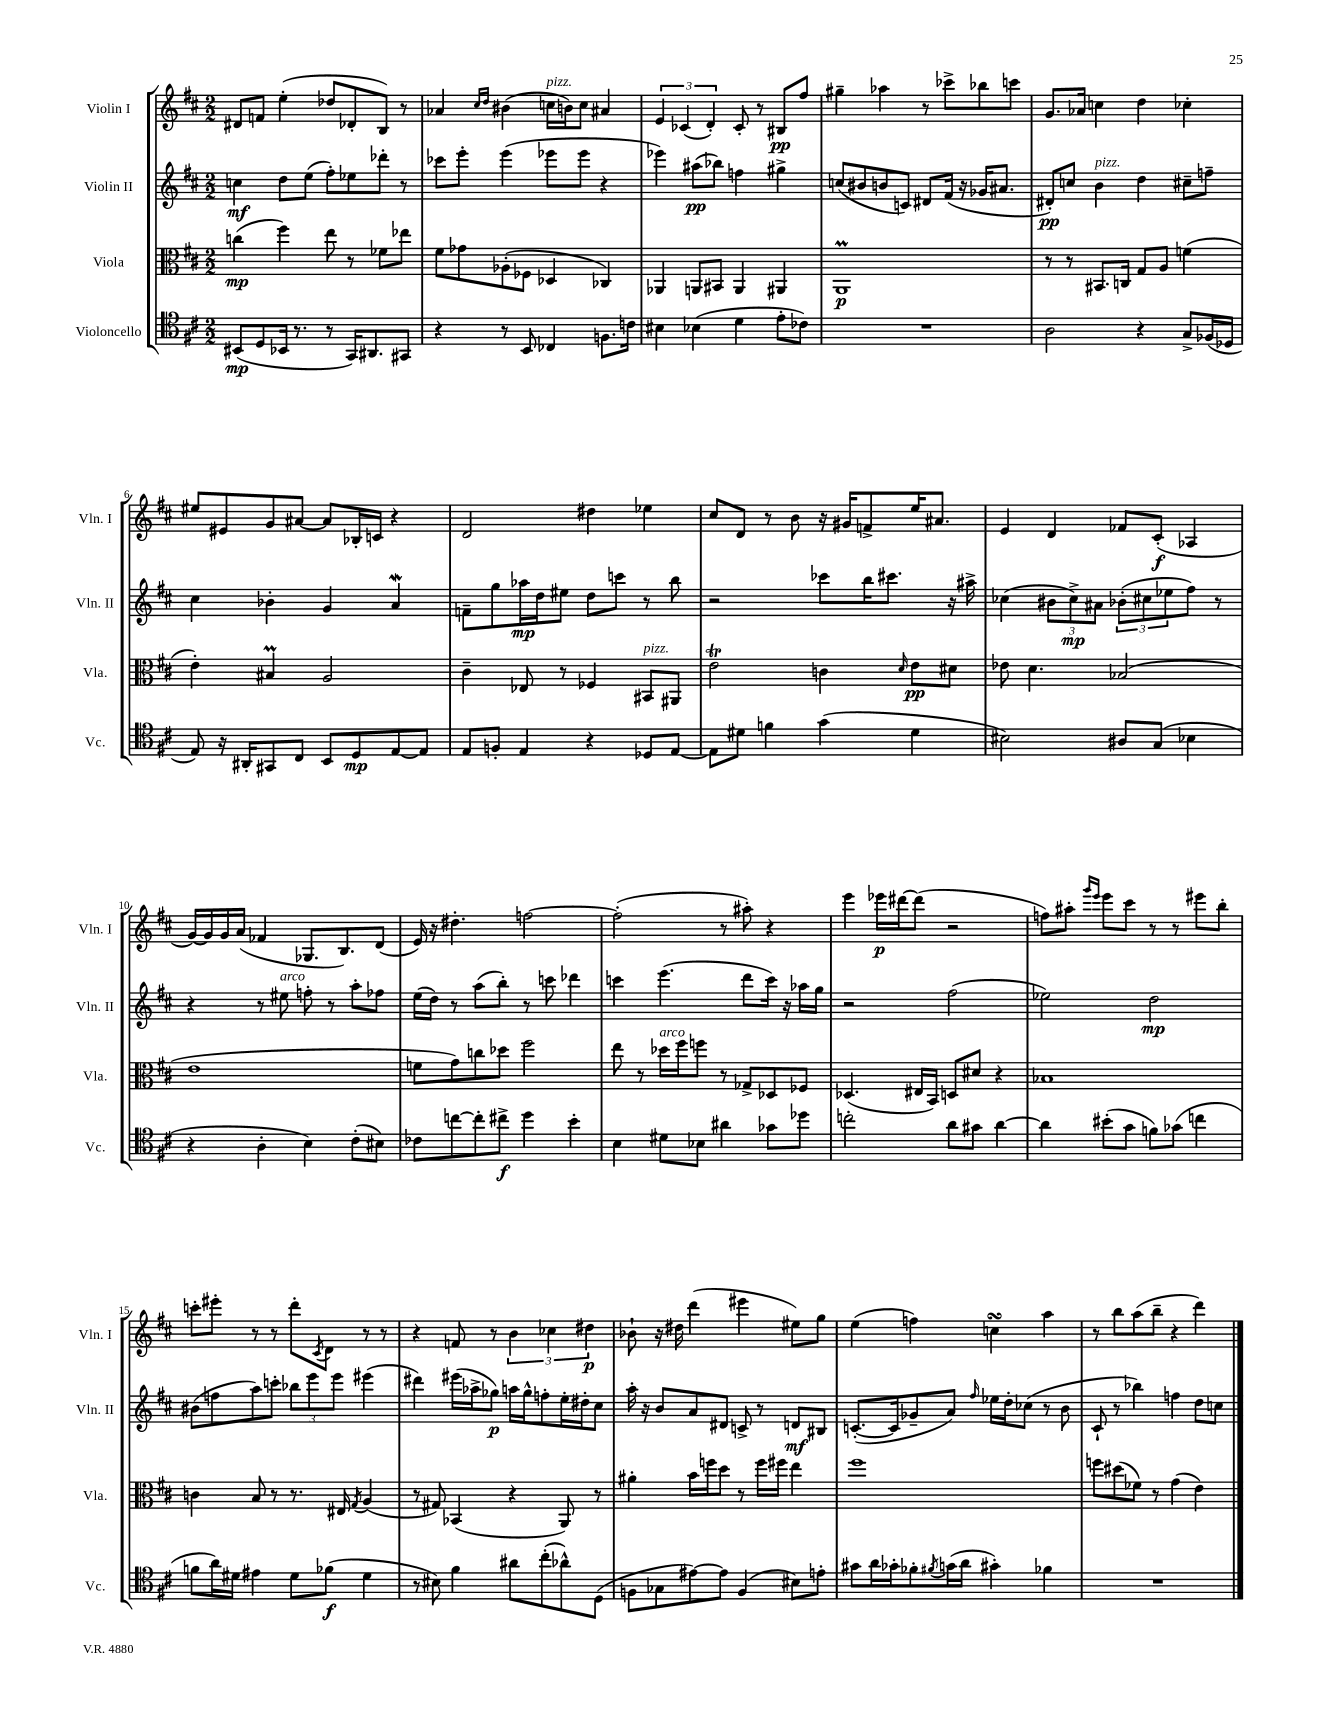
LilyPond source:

<<
\new StaffGroup <<
\new Staff = "s0" \with { instrumentName = "Violin I" shortInstrumentName = "Vln. I" } {
    \clef treble \key d \major \numericTimeSignature \time 2/2
    dis'8 f'8 e''4-.( des''8 des'8-. b8) r8 |
    aes'4 \grace { cis''16 d''16 } bis'4( c''16^\markup { \italic "pizz." } b'16) c''8 ais'4 |
    \tuplet 3/2 { e'4 ces'4( d'4-.) } ces'8-. r8 bis8\pp fis''8 |
    gis''4-- aes''4 r8 ces'''8-> bes''8 c'''8 |
    g'8. aes'16 c''4 d''4 ces''4-. |
    eis''8 eis'8 g'8 ais'8~ ais'8 bes16-. c'16 r4 |
    d'2 dis''4 ees''4 |
    cis''8 d'8 r8 b'8 r16 gis'16 f'8-> e''16 ais'8. |
    e'4 d'4 fes'8 cis'8-.\f( aes4 |
    g'16~) g'16 g'16 a'16( fes'4 ges8. b8.) d'8( |
    e'16) r16 dis''4.-. f''2~ |
    f''2-.( r8 ais''8-.) r4 |
    e'''4 ees'''16\p dis'''16~ dis'''8( r2 |
    f''8) ais''8-. \grace { g'''16 e'''16 } e'''8 cis'''8 r8 r8 eis'''8 b''8-. |
    c'''8-. eis'''8-. r8 r8 d'''8-. \acciaccatura { cis'8 } d'8 r8 r8 |
    r4 f'8 r8 \tuplet 3/2 { b'4 ces''4 dis''4\p } |
    bes'8-! r16 dis''16 d'''4( eis'''4 eis''8) g''8 |
    e''4( f''4) c''4\turn a''4 |
    r8 b''8 a''8( b''8-- r4 d'''4) \bar "|." |
}
\new Staff = "s1" \with { instrumentName = "Violin II" shortInstrumentName = "Vln. II" } {
    \clef treble \key d \major \numericTimeSignature \time 2/2
    c''4\mf d''8 e''8( fis''8-.) ees''8 des'''8-. r8 |
    ces'''8 e'''8-. e'''4( ees'''8 ees'''8 r4 |
    ees'''4) ais''8\pp( bes''8) f''4 gis''4-> |
    c''8( bis'8 b'8 c'8) dis'8 fis'16( r16 ges'16 ais'8. |
    dis'8-.\pp) c''8 b'4^\markup { \italic "pizz." } d''4 cis''8-- f''8-- |
    cis''4 bes'4-. g'4 a'4\mordent |
    f'8-- g''8 aes''16\mp d''16 eis''8 d''8 c'''8 r8 b''8 |
    r2 ces'''8 b''16 cis'''8. r16 ais''16-> |
    ces''4( \tuplet 3/2 { bis'8 ces''8->\mp) ais'8 } \tuplet 3/2 { bes'8-.( cis''8 ees''8 } fis''8) r8 |
    r4 r8 eis''8^\markup { \italic "arco" } f''8-. r8 a''8-. fes''8 |
    e''16( d''16) r8 a''8( b''8-.) r8 c'''8 des'''4 |
    c'''4 e'''4.( d'''8 c'''16) r16 aes''16 g''16 |
    r2 fis''2( |
    ees''2) d''2\mp |
    bis'8( f''8 a''8) c'''8-. \tuplet 3/2 { bes''8 e'''8 e'''8 } eis'''4( |
    dis'''4) eis'''16( aes''16-> ges''8\p) a''16 ges''16-^ f''8-. e''16-. dis''16-. cis''8 |
    a''16-. r16 b'8 a'8 dis'8 c'8-> r8 d'8\mf bis8 |
    c'8.~-.( c'16 ges'8-- a'8) \grace { fis''16 } ees''16 d''16-. ces''8( r8 b'8 |
    cis'8-! r8 bes''4) f''4 d''8 c''8 \bar "|." |
}
\new Staff = "s2" \with { instrumentName = "Viola" shortInstrumentName = "Vla." } {
    \clef alto \key d \major \numericTimeSignature \time 2/2
    c''4\mp( fis''4) e''8 r8 fes'8 ees''8 |
    fis'8 ges'8 aes8-.( fes8 des4 ces4) |
    aes,4 a,8 bis,8 a,4 ais,4 |
    a,1\prall\p |
    r8 r8 bis,8. c16 g8 a8 f'4( |
    e'4-.) bis4\prall a2 |
    cis'4-- ees8 r8 fes4 bis,8^\markup { \italic "pizz." } ais,8 |
    e'2\trill c'4 \grace { d'16 } e'8\pp dis'8 |
    ees'8 d'4. bes2( |
    e'1 |
    f'8 g'8) c''8 des''8 fis''2 |
    e''8 r8 des''16^\markup { \italic "arco" } fis''16 f''8 r8 ges8-> des8 fes8 |
    des4.( eis16 b,16) d8 dis'8 r4 |
    bes1 |
    c'4 b8 r8 r8. eis16 \acciaccatura { g8 } a4( |
    r8 gis8) bes,4( r4 a,8) r8 |
    ais'4-. b'16 f''16 d''8 r8 f''16 fis''16 e''4 |
    fis''1 |
    f''8 dis''8( fes'8) r8 g'4( e'4) \bar "|." |
}
\new Staff = "s3" \with { instrumentName = "Violoncello" shortInstrumentName = "Vc." } {
    \clef tenor \key d \major \numericTimeSignature \time 2/2
    bis,8\mp( d8 bes,16 r8. r8 g,16) ais,8. gis,8 |
    r4 r8 b,8 ces4 f8. c'16 |
    bis4 bes4( d'4 e'8-. ces'8) |
    R1 |
    a2 r4 g8-> fes16( des16 |
    e8) r16 ais,16-. gis,8 cis8 b,8 d8\mp e8~ e8 |
    e8 f8-. e4 r4 des8 e8~ |
    e8 dis'8 f'4 g'4( dis'4 |
    bis2) ais8 g8( bes4 |
    r4 a4-. b4) cis'8-.( bis8) |
    ces'8 c''8~ c''8-. cis''8->\f d''4 b'4-. |
    b4 dis'8 bes8 ais'4 ges'8 des''8 |
    c''2-. a'8 gis'8 a'4~ |
    a'4 bis'8-.( g'8 f'8) ges'8( c''4 |
    f'8 a'16) dis'16 eis'4 dis'8 fes'8\f( dis'4 |
    r8 bis8) fis'4 ais'8 cis''8-.( aes'8-^) d8( |
    f8 ges8 eis'8~) eis'8 f4( bis8) e'8-. |
    gis'8 a'16 ges'16-. fes'8-. \acciaccatura { fis'8 } g'16( a'16 gis'4-.) fes'4 |
    R1 \bar "|." |
}
>>
>>
